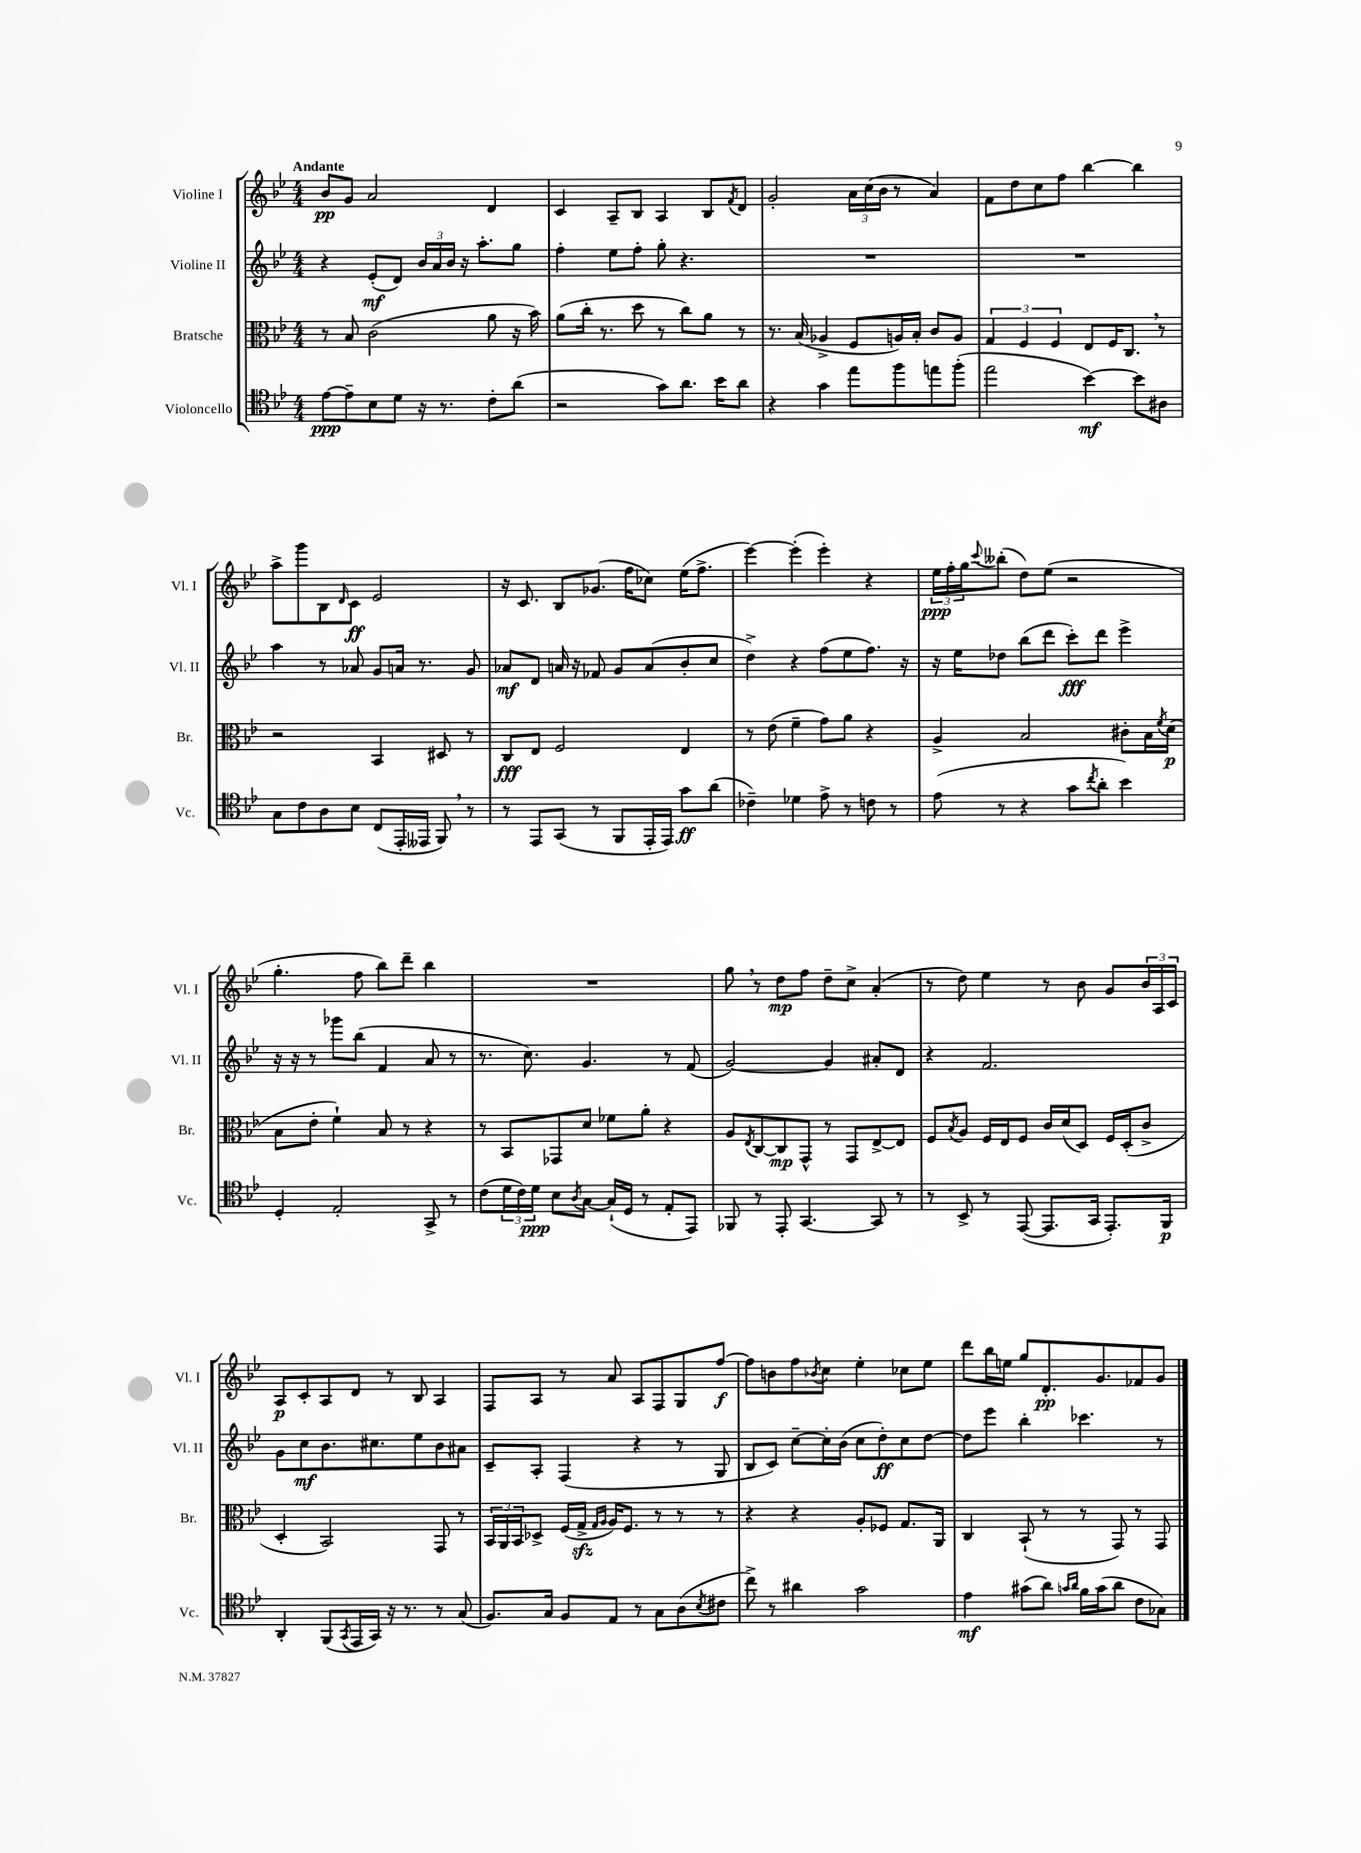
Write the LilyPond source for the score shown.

<<
\new StaffGroup <<
\new Staff = "s0" \with { instrumentName = "Violine I" shortInstrumentName = "Vl. I" } {
    \clef treble \key bes \major \numericTimeSignature \time 4/4 \tempo "Andante"
    bes'8\pp g'8 a'2 d'4 |
    c'4 a8-- bes8 a4 bes8 \acciaccatura { f'8 } d'8 |
    g'2-. \tuplet 3/2 { a'16 c''16( bes'16 } r8 a'4) |
    f'8 d''8 c''8 f''8 bes''4~ bes''4 |
    a''8-> g'''8 bes8 \grace { d'16 } c'8\ff ees'2 |
    r16 c'8. bes8 ges'8.( f''16 ces''8) ees''16( f''8.-> |
    ees'''4~) ees'''4-.( ees'''4-.) r4 |
    \tuplet 3/2 { ees''16\ppp f''16-. g''16 } \appoggiatura { c'''8 } beses''8-.( d''8) ees''8( r2 |
    g''4.-. f''8 bes''8) d'''8-- bes''4 |
    R1 |
    g''8 \breathe r8 d''8\mp f''8 d''8-- c''8-> a'4-.( |
    r8 d''8) ees''4 r8 bes'8 g'8 \tuplet 3/2 { bes'16 a16 c'16 } |
    a8\p c'8-. a8 d'8 r8 bes8 a4 |
    f8 a8 r8 a'8 a8 f8 g8 f''8~\f |
    f''8 b'8 f''8 \acciaccatura { bes'8 } c''8 ees''4-. ces''8 ees''8 |
    d'''8 bes''16 e''16 g''8 d'8.-.\pp g'8. fes'8 g'8 \bar "|." |
}
\new Staff = "s1" \with { instrumentName = "Violine II" shortInstrumentName = "Vl. II" } {
    \clef treble \key bes \major \numericTimeSignature \time 4/4
    r4 ees'8-.\mf( d'8) \tuplet 3/2 { bes'16 a'16 bes'16 } r16 a''8.-. g''8 |
    f''4-. ees''8 f''8-. g''8-. r4. |
    R1 |
    R1 |
    a''4 r8 aes'8 g'8 a'16 r8. g'8 |
    aes'8\mf d'8 a'16 r16 fes'8 g'8 a'8( bes'8-. c''8 |
    d''4->) r4 f''8( ees''8 f''8.) r16 |
    r16 ees''16 des''8 bes''8( d'''8 c'''8-.\fff) d'''8 ees'''4-> |
    r16 r16 r8 ges'''8 bes''8( f'4 a'8 r8 |
    r8. c''8.) g'4. r8 f'8( |
    g'2~) g'4 ais'8-. d'8 |
    r4 f'2. |
    g'8 c''8\mf bes'8. cis''8. ees''8 bes'8 ais'8 |
    c'8-- a8-. f4( r4 r8 g8 |
    bes8 c'8) c''8~-- c''16-. bes'16( c''8 d''8-.\ff) c''8 d''8~ |
    d''8 ees'''8 bes''4-. ces'''4. r8 \bar "|." |
}
\new Staff = "s2" \with { instrumentName = "Bratsche" shortInstrumentName = "Br." } {
    \clef alto \key bes \major \numericTimeSignature \time 4/4
    r8 bes8 c'2( a'8 r16 bes'16) |
    a'8( c''16-. r8. d''8 r8 c''8) a'8 r8 |
    r8. bes16( aes4-> f8 a16) bes16-. c'8 a8 |
    \tuplet 3/2 { g4 f4 f4 } ees8 f16 c8. \breathe r8 |
    r2 bes,4 dis8 r8 |
    c8\fff ees8 f2 ees4 |
    r8 ees'8( f'4-- g'8) a'8 r4 |
    a4-> bes2 cis'8-. bes16 \acciaccatura { f'8 } d'16\p( |
    bes8 ees'8-. f'4-!) bes8 r8 r4 |
    r8 bes,8 ges,8 d'8 fes'8 a'8-. r4 |
    a8 \acciaccatura { ees8 } c8~ c8\mp g,8-^ r8 g,8 ees8~-> ees8 |
    f8 \acciaccatura { bes8 } a8 f16 ees16 f8 c'16 d'16( d8) f16 d16-.( c'8-> |
    d4-. bes,2) g,8 r8 |
    \tuplet 3/2 { bes,16 a,16 bes,16 } des8-> f16( g16->\sfz \grace { g16 a16 } a16) f8. r8 r8 r8 |
    r4 r4 a8-. fes8 g8. a,16 |
    c4 bes,8-!( r8 r8 g,8) r8 g,8 \bar "|." |
}
\new Staff = "s3" \with { instrumentName = "Violoncello" shortInstrumentName = "Vc." } {
    \clef tenor \key bes \major \numericTimeSignature \time 4/4
    ees'8~\ppp ees'8-- bes8 d'8 r16 r8. c'8-. a'8( |
    r2 g'8) a'8. bes'16 a'8 |
    r4 g'4 ees''8 f''8 e''8 f''8-.( |
    ees''2 bes'4~\mf) bes'8 ais8 |
    g8 c'8 a8 bes8 c8( ees,16-. eeses,16 f,8) \breathe r8 |
    r8 ees,8 g,8( r8 f,8 ees,16-. ees,16) g'8\ff a'8( |
    ces'4--) des'4 ees'8-> r8 c'8 r8 |
    ees'8( r8 r4 g'8 \acciaccatura { c''8 } a'8-. bes'4) |
    d4-. ees2-. g,8-> r8 |
    c'8( \tuplet 3/2 { d'16 c'16) d'16\ppp } bes8 \acciaccatura { a8 } g8~ g16-!( d16 r8 ees8-. ees,8) |
    fes,8 r8 ees,8-. g,4.~ g,8 r8 |
    r8 bes,8-> r8 ees,8~( ees,8. g,16 ees,8.-.) f,16\p |
    a,4-. f,8( \acciaccatura { g,8 } ees,16 g,16) r16 r8. r8 g8( |
    f8.) g16 f8 ees8 r8 g8 a8( \acciaccatura { bes8 } cis'8 |
    c''8->) r8 ais'4 g'2 |
    ees'4\mf gis'8( a'8) \grace { g'16 a'16 } f'16 g'16( a'8 c'8 ges8) \bar "|." |
}
>>
>>
\layout { \context { \Score \remove "Bar_number_engraver" } }
